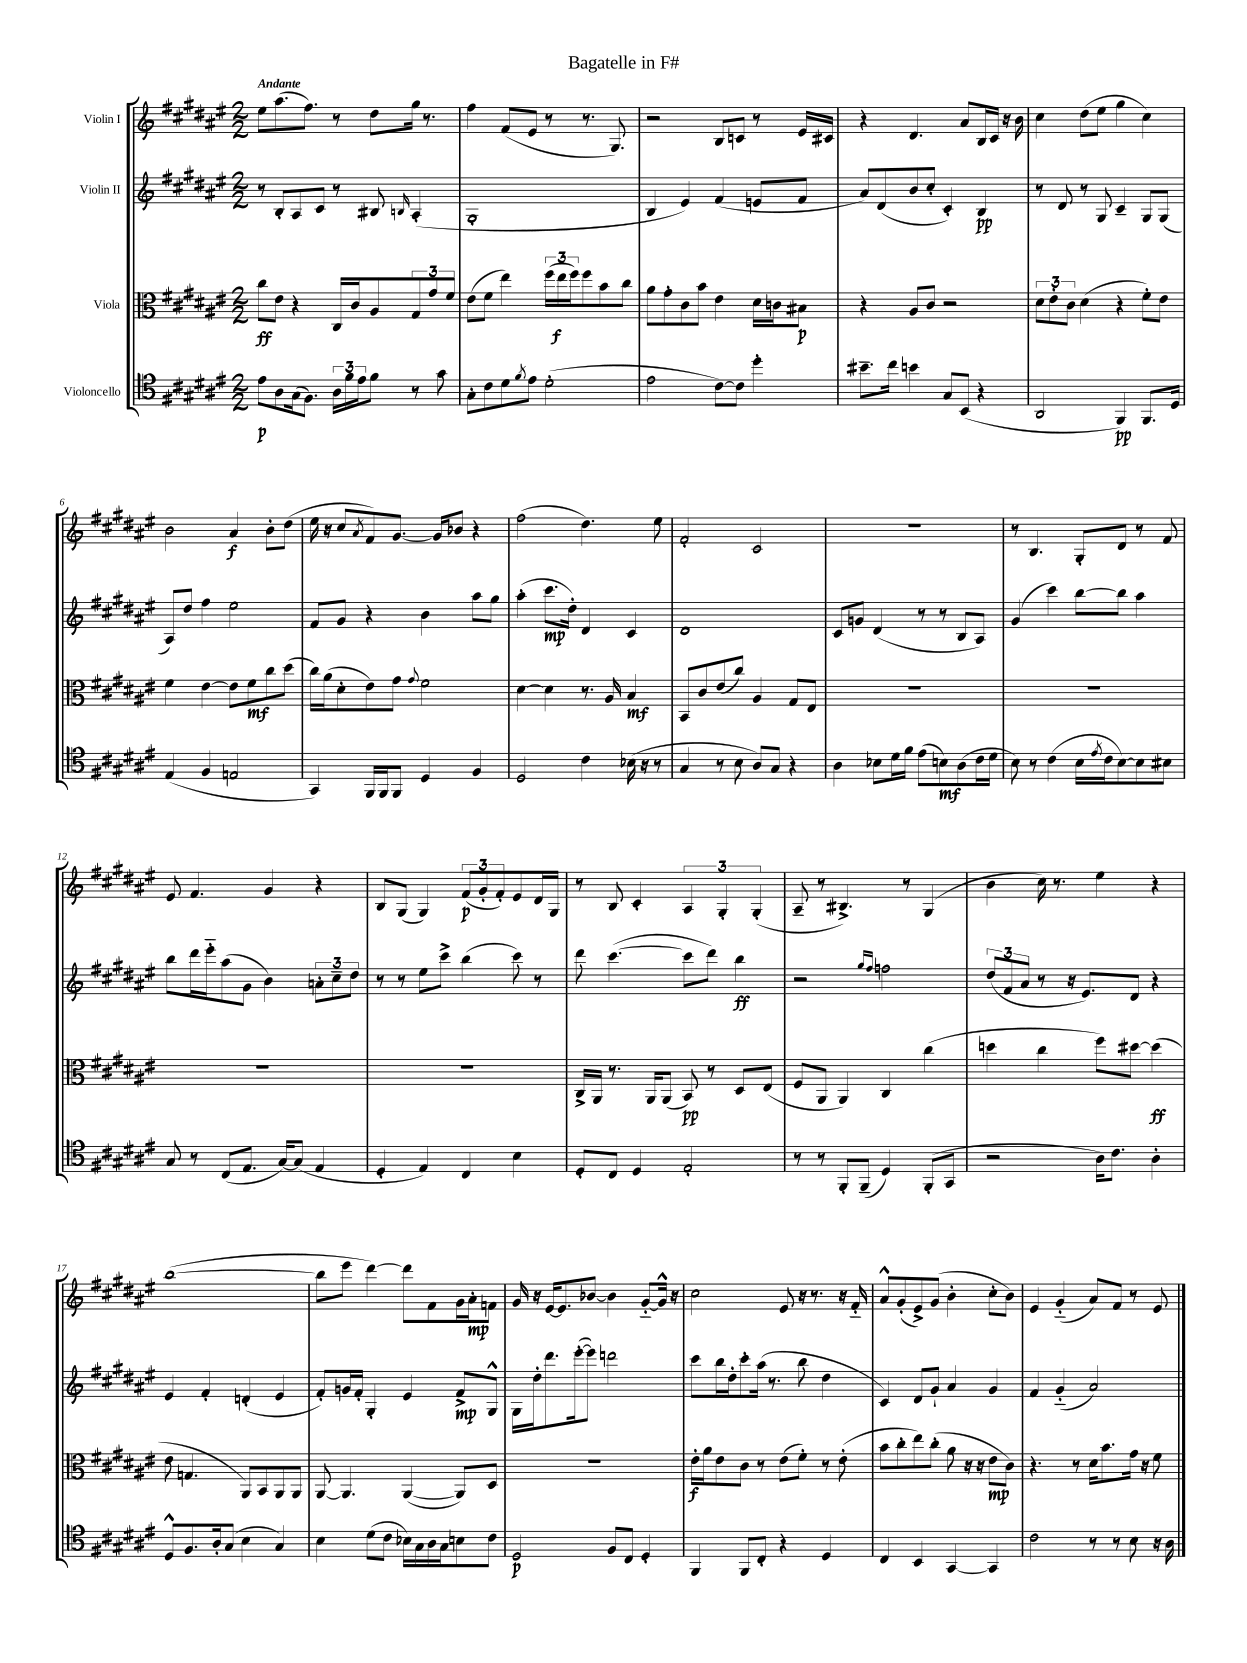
\header { title = "Bagatelle in F#" }
<<
\new StaffGroup <<
\new Staff = "s0" \with { instrumentName = "Violin I" } {
    \clef treble \key fis \major \numericTimeSignature \time 2/2 \tempo "Andante"
    eis''8 ais''8.( fis''8.) r8 dis''8 gis''16 r8. |
    fis''4 fis'8( eis'8 r8 r8. gis8.) |
    r2 b8 c'8 r8 eis'16 cis'16 |
    r4 dis'4. ais'8 b16 cis'16 r16 b'16 |
    cis''4 dis''8( eis''8 gis''4 cis''4) |
    b'2 ais'4\f b'8-. dis''8( |
    eis''16 r16 cis''8 \acciaccatura { ais'8 } fis'8) gis'8.~ gis'16 bes'8 r4 |
    fis''2( dis''4.) eis''8 |
    fis'2-. cis'2 |
    r1 |
    r8 b4. gis8-. dis'8 r8 fis'8 |
    eis'8 fis'4. gis'4 r4 |
    b8 gis8( gis4) \tuplet 3/2 { fis'8\p( gis'8-. fis'8-.) } eis'8 dis'16 gis16 |
    r8 b8 cis'4-. \tuplet 3/2 { ais4 gis4-. gis4-.( } |
    ais8-- r8 bis4.->) r8 gis4( |
    b'4 cis''16) r8. eis''4 r4 |
    b''1~( |
    b''8 eis'''8 dis'''4~) dis'''8 fis'8 gis'16 ais'16-.\mp f'8 |
    gis'16 r16 eis'16~ eis'8. bes'8~ bes'4 gis'8~-_ gis'16-^ r16 |
    cis''2 eis'8 r16 r8. r16 fis'16-_ |
    ais'8-^ gis'8-.( eis'8->) gis'8( b'4-. cis''8-. b'8) |
    eis'4 gis'4-_( ais'8) fis'8 r8 eis'8 \bar "|." |
}
\new Staff = "s1" \with { instrumentName = "Violin II" } {
    \clef treble \key fis \major \numericTimeSignature \time 2/2
    r8 b8-. ais8 cis'8 r8 bis8 \grace { b16 } ais4-.( |
    gis1-. |
    b4 eis'4) fis'4( e'8 fis'8 |
    ais'8) dis'8( b'8 cis''8-. cis'4-.) b4\pp |
    r8 dis'8 r8 gis8 cis'4-- gis8 gis8( |
    ais8) dis''8 fis''4 eis''2 |
    fis'8 gis'8 r4 b'4 ais''8 gis''8 |
    ais''4-.( cis'''8.\mp dis''16-.) dis'4 cis'4 |
    dis'1 |
    cis'8 g'8 dis'4( r8 r8 b8 ais8) |
    gis'4( cis'''4) b''8~ b''8 ais''4 |
    b''8 dis'''16 eis'''16-_ ais''8( gis'8 b'4) \tuplet 3/2 { a'8-. cis''8-- dis''8 } |
    r8 r8 eis''8 cis'''8-> b''4( cis'''8) r8 |
    dis'''8 cis'''4.~( cis'''8 dis'''8) b''4\ff |
    r2 \grace { gis''16 fis''16 } f''2 |
    \tuplet 3/2 { dis''8( fis'8 ais'8 } r8 r16 eis'8.) dis'8 r4 |
    eis'4 fis'4-. d'4-.( eis'4 |
    fis'8-.) g'16 fis'16-. gis4-. eis'4 fis'8->\mp gis8-^ |
    gis16 dis''16-. dis'''8. eis'''16~-.( eis'''8) d'''2 |
    cis'''8 b''16 dis''16-. cis'''8-. ais''16( r8. b''8 dis''4 |
    cis'4) dis'8 gis'8-! ais'4 gis'4 |
    fis'4 gis'4-_( ais'2) \bar "|." |
}
\new Staff = "s2" \with { instrumentName = "Viola" } {
    \clef alto \key fis \major \numericTimeSignature \time 2/2
    cis''8\ff eis'8 r4 cis16 cis'16 ais8 \tuplet 3/2 { gis8 gis'8 fis'8 } |
    eis'8( fis'8 eis''4) \tuplet 3/2 { fis''16( eis''16\f fis''16) } fis''8 b'8 cis''8 |
    ais'8 gis'8-. cis'8 b'8 eis'4 dis'16 c'16 bis8\p |
    r4 ais8 cis'8 r2 |
    \tuplet 3/2 { dis'8 eis'8-. cis'8 } dis'4( r4 fis'8-.) eis'8 |
    fis'4 eis'4~ eis'8 fis'8\mf cis''8 dis''8( |
    cis''16) ais'16( dis'8-. eis'8) gis'8 \appoggiatura { gis'8 } fis'2 |
    dis'4~ dis'4 r8. ais16 b4\mf |
    b,8 cis'8 eis'8( cis''8) ais4 gis8 eis8 |
    R1 |
    R1 |
    R1 |
    R1 |
    cis16-> ais,16 r8. ais,16 ais,8( b,8\pp) r8 dis8 eis8( |
    fis8 ais,8 ais,4) cis4 cis''4( |
    d''4 cis''4 fis''8) dis''8~ dis''4\ff( |
    eis'8 g4. ais,8) b,8 ais,8 ais,8 |
    ais,8~ ais,4. ais,4~( ais,8) dis8 |
    R1 |
    eis'16-.\f ais'16 eis'8 cis'8 r8 eis'8( fis'8-.) r8 eis'8-.( |
    b'8 cis''8-. eis''8) cis''8-.( ais'8 r16 r16 eis'8\mp cis'8) |
    r4. r8 dis'16 b'8. gis'16 r16 fis'8 \bar "|." |
}
\new Staff = "s3" \with { instrumentName = "Violoncello" } {
    \clef tenor \key fis \major \numericTimeSignature \time 2/2
    eis'8\p ais8 gis16( fis8.) \tuplet 3/2 { ais16 fis'16 eis'16 } fis'8 r8 gis'8 |
    gis8-. cis'8 dis'8 \acciaccatura { fis'8 } eis'8 dis'2-.( |
    eis'2 cis'8~) cis'8 dis''4-. |
    bis'8.-- cis''16 b'4 gis8 b,8( r4 |
    ais,2 fis,4\pp) fis,8. dis16 |
    eis4( fis4 e2 |
    gis,4) fis,16 fis,16 fis,8 dis4 fis4 |
    dis2 cis'4 bes16( r16 r8 |
    gis4 r8 b8 ais8) gis8 r4 |
    ais4 bes8 dis'16 fis'16 eis'8( b8\mf) ais8( cis'16 dis'16 |
    b8) r8 cis'4( b16 \acciaccatura { eis'8 } cis'16 b8~) b8 bis8 |
    gis8 r8 cis8( eis8. gis16~) gis8( eis4 |
    dis4-. eis4) cis4 b4 |
    dis8-. cis8 dis4 eis2-. |
    r8 r8 fis,8-. fis,8--( dis4) fis,8-.( gis,8 |
    r2 ais16) cis'8. ais4-. |
    dis8-^ fis8. ais16-. gis8( b4 gis4) |
    b4 dis'8( cis'8 bes16) gis16 ais16 gis16 b8 cis'8 |
    dis2\p fis8 cis8 dis4-. |
    fis,4 fis,8 cis8-. r4 dis4 |
    cis4 b,4 gis,4~ gis,4 |
    cis'2 r8 r8 b8 r16 ais16 \bar "|." |
}
>>
>>
